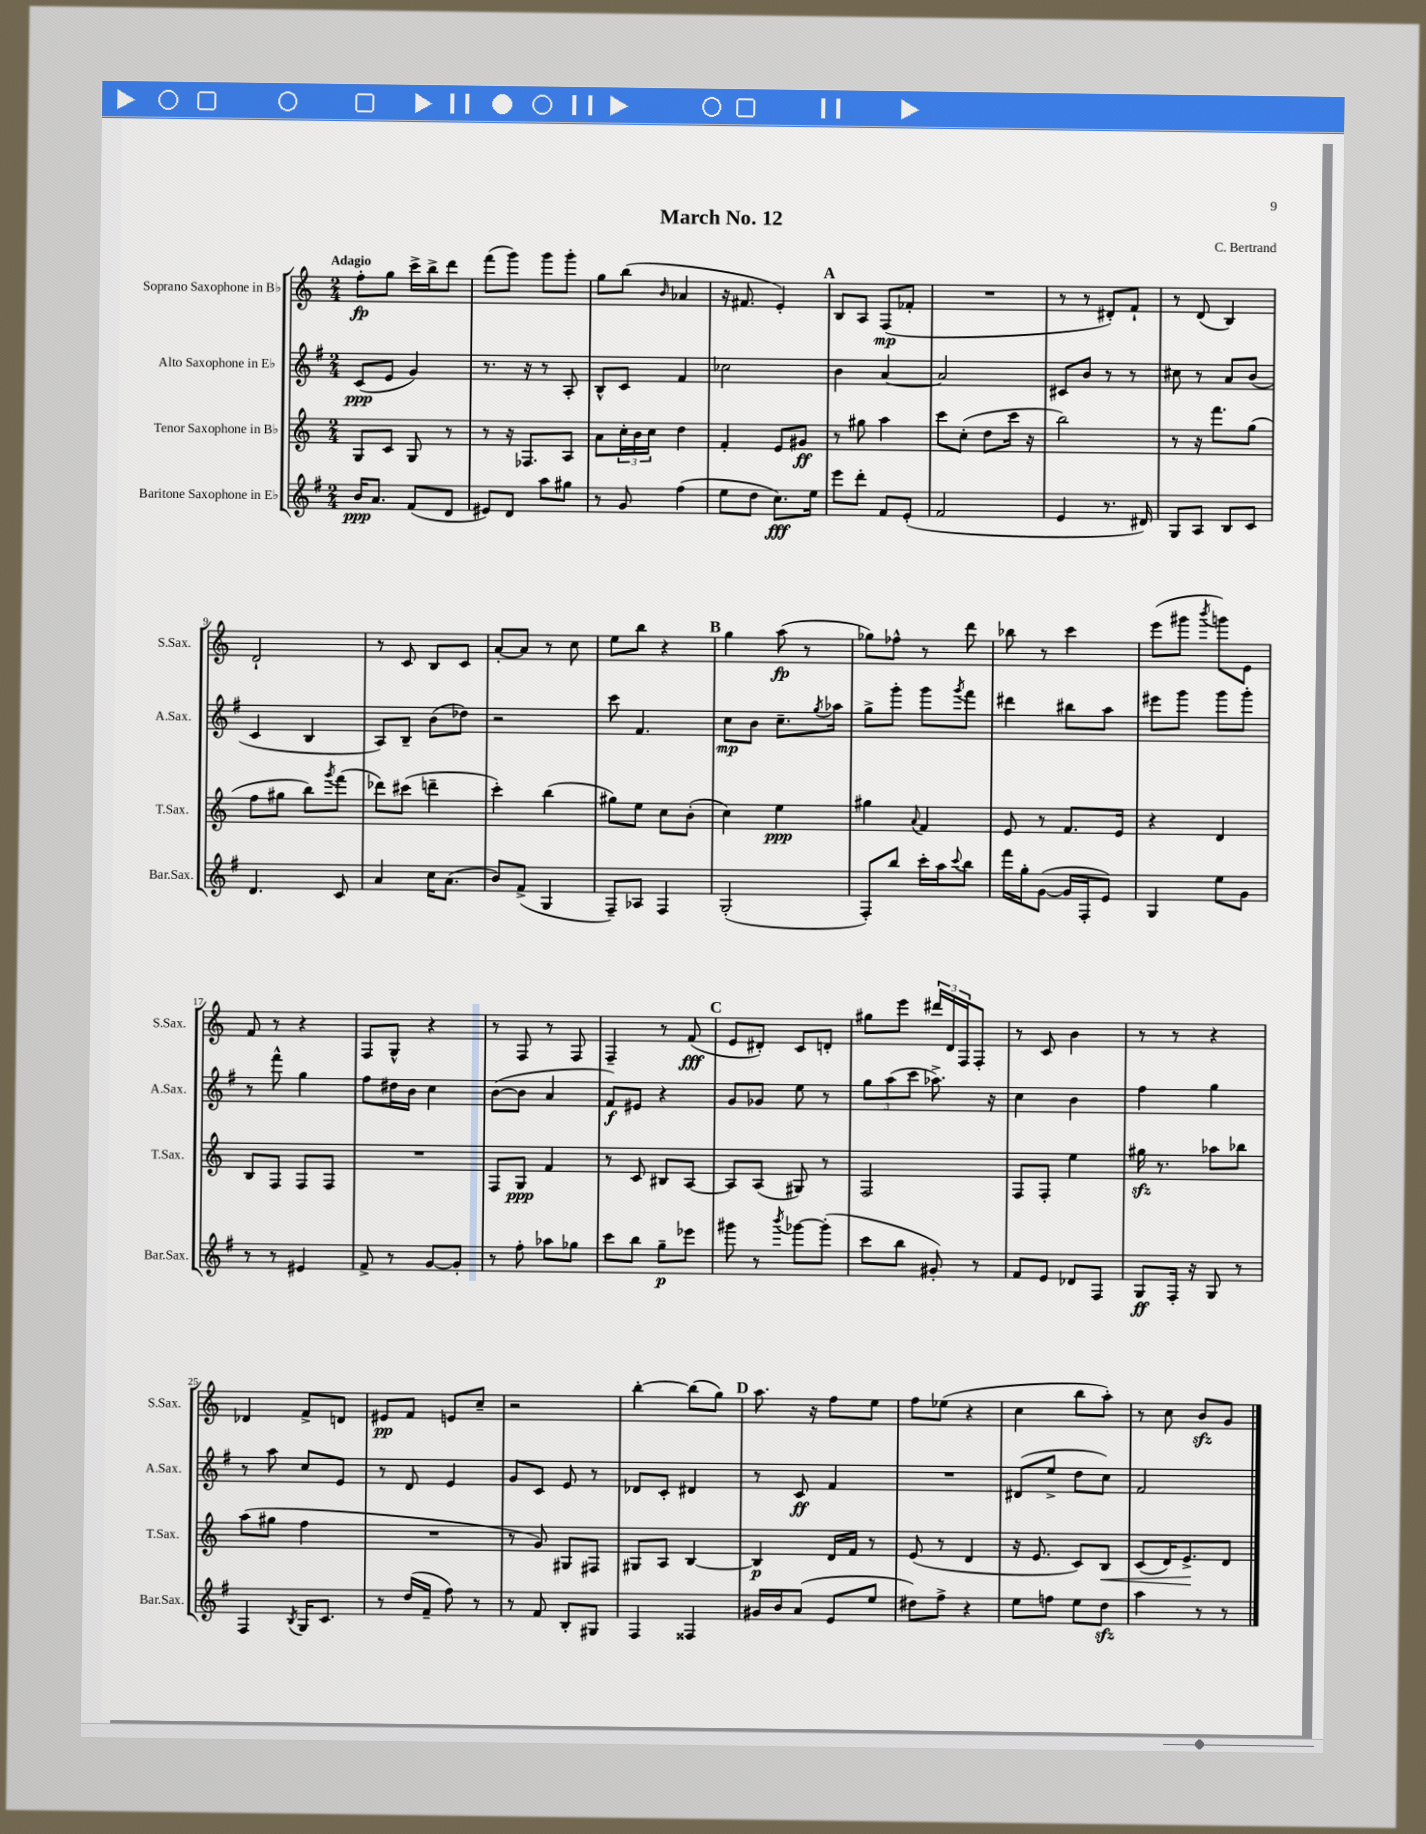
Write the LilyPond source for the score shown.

\header { title = "March No. 12" composer = "C. Bertrand" }
<<
\new StaffGroup <<
\new Staff = "s0" \with { instrumentName = "Soprano Saxophone in Bb" shortInstrumentName = "S.Sax." } {
    \clef treble \key c \major \numericTimeSignature \time 2/4 \tempo "Adagio"
    f''8-.\fp g''8 c'''16-> b''16-> d'''8 |
    f'''8( g'''8) g'''8 g'''8-. |
    g''8 b''8( \grace { b'16 } aes'4 |
    r16 fis'8. e'4-.) |
    \mark \markup { \bold "A" } b8 a8 f8\mp( fes'8-. |
    R2 |
    r8 r8 dis'8-.) f'8-! |
    r8 d'8( b4) |
    d'2-! |
    r8 c'8 b8 c'8 |
    a'8~-. a'8 r8 c''8 |
    e''8 b''8 r4 |
    \mark \markup { \bold "B" } g''4 a''8\fp( r8 |
    ges''8) fes''8-^ r8 d'''8 |
    bes''8 r8 c'''4 |
    e'''8( gis'''8 \acciaccatura { b'''8 } g'''8) e'8 |
    f'8 r8 r4 |
    f8 g8-^ r4 |
    r8 f8 r8 f8 |
    f4-- r8 f'8\fff( |
    \mark \markup { \bold "C" } e'8 dis'8-.) c'8 d'8-. |
    gis''8 e'''8 \tuplet 3/2 { dis'''16 d'16 f16 } f8-. |
    r8 c'8 b'4 |
    r8 r8 r4 |
    des'4 f'8-> d'8 |
    eis'8\pp f'8 e'8 c''8-- |
    r2 |
    b''4~-. b''8( g''8) |
    \mark \markup { \bold "D" } a''8. r16 f''8 e''8 |
    f''8 ees''8( r4 |
    c''4 b''8 a''8-.) |
    r8 c''8 b'8\sfz g'8 \bar "|." |
}
\new Staff = "s1" \with { instrumentName = "Alto Saxophone in Eb" shortInstrumentName = "A.Sax." } {
    \clef treble \key g \major \numericTimeSignature \time 2/4
    c'8\ppp( e'8 g'4) |
    r8. r16 r8 a8-. |
    b8-^ c'8 fis'4 |
    ces''2 |
    \mark \markup { \bold "A" } b'4 a'4~ |
    a'2 |
    cis'8 b'8 r8 r8 |
    cis''8 r8 a'8 b'8( |
    c'4 b4 |
    a8) b8-- b'8( des''8) |
    r2 |
    c'''8 fis'4. |
    \mark \markup { \bold "B" } c''8\mp b'8 c''8.-- \acciaccatura { g''8 } aes''16 |
    g''8-> g'''8-. g'''8 \acciaccatura { g'''8 } fis'''8 |
    dis'''4 bis''8 a''8 |
    eis'''8 g'''8 g'''8 g'''8-. |
    r8 fis'''8-^ g''4 |
    fis''8 dis''16 b'16 c''4 |
    b'8~( b'8 a'4 |
    fis'8\f) eis'8 r4 |
    \mark \markup { \bold "C" } g'8 ges'8 e''8 r8 |
    \tuplet 3/2 { g''8 a''8( c'''8 } aes''8.->) r16 |
    c''4 b'4 |
    fis''4 g''4 |
    r8 a''8 c''8 e'8 |
    r8 d'8 e'4 |
    g'8 c'8 e'8 r8 |
    des'8 c'8-. dis'4 |
    \mark \markup { \bold "D" } r8 c'8\ff fis'4 |
    R2 |
    dis'8( e''8-> d''8 c''8) |
    fis'2 \bar "|." |
}
\new Staff = "s2" \with { instrumentName = "Tenor Saxophone in Bb" shortInstrumentName = "T.Sax." } {
    \clef treble \key c \major \numericTimeSignature \time 2/4
    g8 c'8 g8 r8 |
    r8 r16 fes8. a8 |
    a'8 \tuplet 3/2 { c''16-. b'16 c''16 } d''4 |
    f'4-. e'8 gis'8\ff |
    \mark \markup { \bold "A" } r8 gis''8 a''4 |
    c'''8 c''8-.( d''8 c'''16 r16 |
    b''2) |
    r8 r16 f'''8. g''8( |
    f''8 gis''8 b''8) \acciaccatura { g'''8 } f'''8( |
    des'''8) cis'''8( d'''4-- |
    c'''4-.) b''4( |
    gis''8) e''8 c''8 b'8-.( |
    \mark \markup { \bold "B" } c''4) e''4\ppp |
    gis''4 \appoggiatura { a'8 } f'4 |
    e'8 r8 f'8. e'16 |
    r4 d'4 |
    b8 f8 f8 f8 |
    R2 |
    f8 g8\ppp f'4 |
    r8 c'8 bis8 a8~ |
    \mark \markup { \bold "C" } a8 a8( gis8) r8 |
    f2 |
    f8 f8-. e''4 |
    gis''16\sfz r8. aes''8 bes''8 |
    a''8( gis''8 f''4 |
    R2 |
    r8 g'8) gis8 fis8 |
    gis8 a8 b4~ |
    \mark \markup { \bold "D" } b4\p d'16 f'16 r8 |
    e'8( r8 d'4 |
    r16 e'8. c'8) b8\< |
    c'8( d'16) e'8.->\! d'8 \bar "|." |
}
\new Staff = "s3" \with { instrumentName = "Baritone Saxophone in Eb" shortInstrumentName = "Bar.Sax." } {
    \clef treble \key g \major \numericTimeSignature \time 2/4
    b'16\ppp a'8. fis'8( d'8 |
    eis'8) d'8 a''8 gis''8 |
    r8 g'8 fis''4( |
    e''8 d''8 c''8.\fff) e''16 |
    \mark \markup { \bold "A" } e'''8 d'''8-. fis'8 e'8-.( |
    fis'2 |
    e'4 r8. dis'16) |
    g8 a8 b8 c'8 |
    d'4. c'8 |
    a'4 c''16 a'8.( |
    b'8) fis'8->( g4 |
    fis8--) aes8 fis4 |
    \mark \markup { \bold "B" } g2-.( |
    fis8-.) b''8 c'''16-. a''16 \appoggiatura { c'''8 } b''8 |
    fis'''16 g''16-. g'8~( g'16 fis16-. e'8) |
    g4 e''8 g'8 |
    r8 r8 eis'4 |
    fis'8-> r8 g'8~ g'8-. |
    r8 fis''8-. aes''8 ges''8 |
    c'''8 b''8 g''8--\p ees'''8 |
    \mark \markup { \bold "C" } gis'''8 r8 \acciaccatura { b'''8 } ges'''8~ ges'''8-.( |
    c'''8 b''8 gis'8-.) r8 |
    fis'8 e'8 des'8 fis8 |
    g8\ff fis16-. r16 g8 r8 |
    fis4 \acciaccatura { b8 } g16 c'8. |
    r8 d''16( fis'16-- fis''8) r8 |
    r8 fis'8 b8-. gis8 |
    fis4 fisis4 |
    \mark \markup { \bold "D" } gis'16 b'16 a'8( e'8 e''8 |
    dis''8) fis''8-> r4 |
    e''8 f''8 e''8 d''8\sfz |
    a''4 r8 r8 \bar "|." |
}
>>
>>
